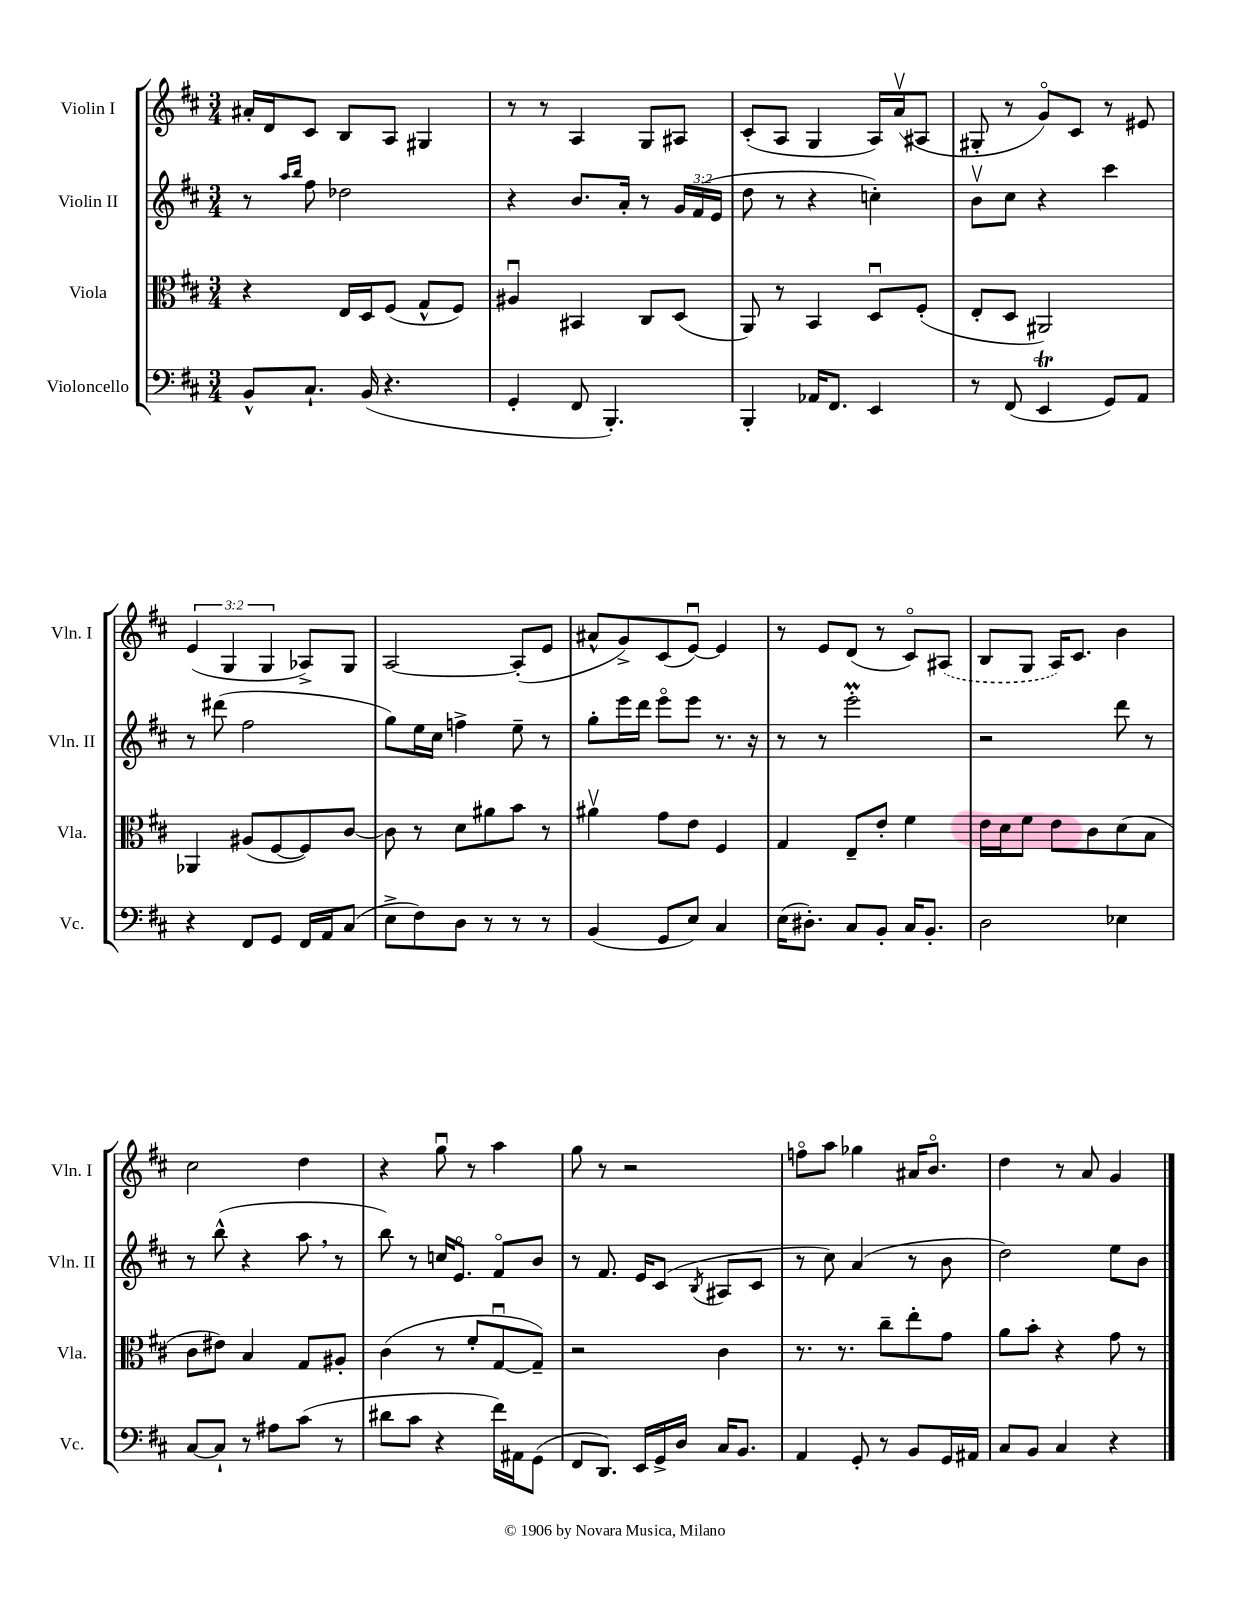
<<
\new StaffGroup <<
\new Staff = "s0" \with { instrumentName = "Violin I" shortInstrumentName = "Vln. I" } {
    \clef treble \key d \major \numericTimeSignature \time 3/4 \override Staff.TupletNumber.text = #tuplet-number::calc-fraction-text
    ais'16-. d'16 cis'8 b8 a8 gis4 |
    r8 r8 a4 g8 ais8 |
    cis'8-.( a8 g4 a16) a'16\upbow( ais8 |
    gis8-. r8 g'8\flageolet) cis'8 r8 eis'8 |
    \tuplet 3/2 { e'4( g4 g4 } aes8->) g8 |
    a2~ a8-.( e'8 |
    ais'8-^ g'8->) cis'8( e'8~\downbow) e'4 |
    r8 e'8 d'8( r8 cis'8\flageolet) \once \slurDashed ais8( |
    b8 g8 a16) cis'8. b'4 |
    cis''2 d''4 |
    r4 g''8\downbow r8 a''4 |
    g''8 r8 r2 |
    f''8\flageolet a''8 ges''4 ais'16 b'8.\flageolet |
    d''4 r8 a'8 g'4 \bar "|." |
}
\new Staff = "s1" \with { instrumentName = "Violin II" shortInstrumentName = "Vln. II" } {
    \clef treble \key d \major \numericTimeSignature \time 3/4 \override Staff.TupletNumber.text = #tuplet-number::calc-fraction-text
    r8 \grace { a''16 b''16 } fis''8 des''2 |
    r4 b'8. a'16-. r8 \tuplet 3/2 { g'16 fis'16( e'16 } |
    d''8 r8 r4 c''4-.) |
    b'8\upbow cis''8 r4 cis'''4 |
    r8 dis'''8( fis''2 |
    g''8) e''16 cis''16 f''4-> e''8-- r8 |
    g''8-. e'''16 d'''16 e'''8\flageolet e'''8 r8. r16 |
    r8 r8 e'''2-.\prall |
    r2 d'''8 r8 |
    r8 b''8-^( r4 a''8 \breathe r8 |
    b''8) r8 c''16 e'8.\flageolet fis'8\flageolet b'8 |
    r8 fis'8. e'16 cis'8( \acciaccatura { b8 } ais8 cis'8 |
    r8 cis''8) a'4( r8 b'8 |
    d''2) e''8 b'8 \bar "|." |
}
\new Staff = "s2" \with { instrumentName = "Viola" shortInstrumentName = "Vla." } {
    \clef alto \key d \major \numericTimeSignature \time 3/4
    r4 e16 d16 fis8( g8-^ fis8) |
    ais4\downbow bis,4 cis8 d8( |
    a,8) r8 b,4 d8\downbow fis8-.( |
    e8-. d8 ais,2) |
    aes,4 ais8( fis8~ fis8) cis'8~ |
    cis'8 r8 d'8 ais'8 b'8 r8 |
    ais'4\upbow g'8 e'8 fis4 |
    g4 e8-- e'8-. fis'4 |
    e'16 d'16 fis'8 e'8 cis'8 d'8( b8 |
    cis'8 eis'8) b4 g8 ais8-. |
    cis'4( r8 fis'8-. g8~\downbow g8--) |
    r2 cis'4 |
    r8. r8. cis''8-- e''8-. g'8 |
    a'8 b'8-. r4 g'8 r8 \bar "|." |
}
\new Staff = "s3" \with { instrumentName = "Violoncello" shortInstrumentName = "Vc." } {
    \clef bass \key d \major \numericTimeSignature \time 3/4
    b,8-^ cis8.-! b,16( r4. |
    g,4-. fis,8 b,,4.-.) |
    b,,4-. aes,16 fis,8. e,4 |
    r8 fis,8( e,4\trill g,8) a,8 |
    r4 fis,8 g,8 fis,16 a,16 cis8( |
    e8-> fis8) d8 r8 r8 r8 |
    b,4( g,8 e8) cis4 |
    e16( dis8.-.) cis8 b,8-. cis16 b,8.-. |
    d2 ees4 |
    cis8~ cis8-! r8 ais8 cis'8( r8 |
    dis'8 cis'8 r4 fis'16) ais,16 g,8( |
    fis,8 d,8.) e,16 g,16-> d16 cis16 b,8. |
    a,4 g,8-. r8 b,8 g,16 ais,16 |
    cis8 b,8 cis4 r4 \bar "|." |
}
>>
>>
\layout { \context { \Score \remove "Bar_number_engraver" } }
